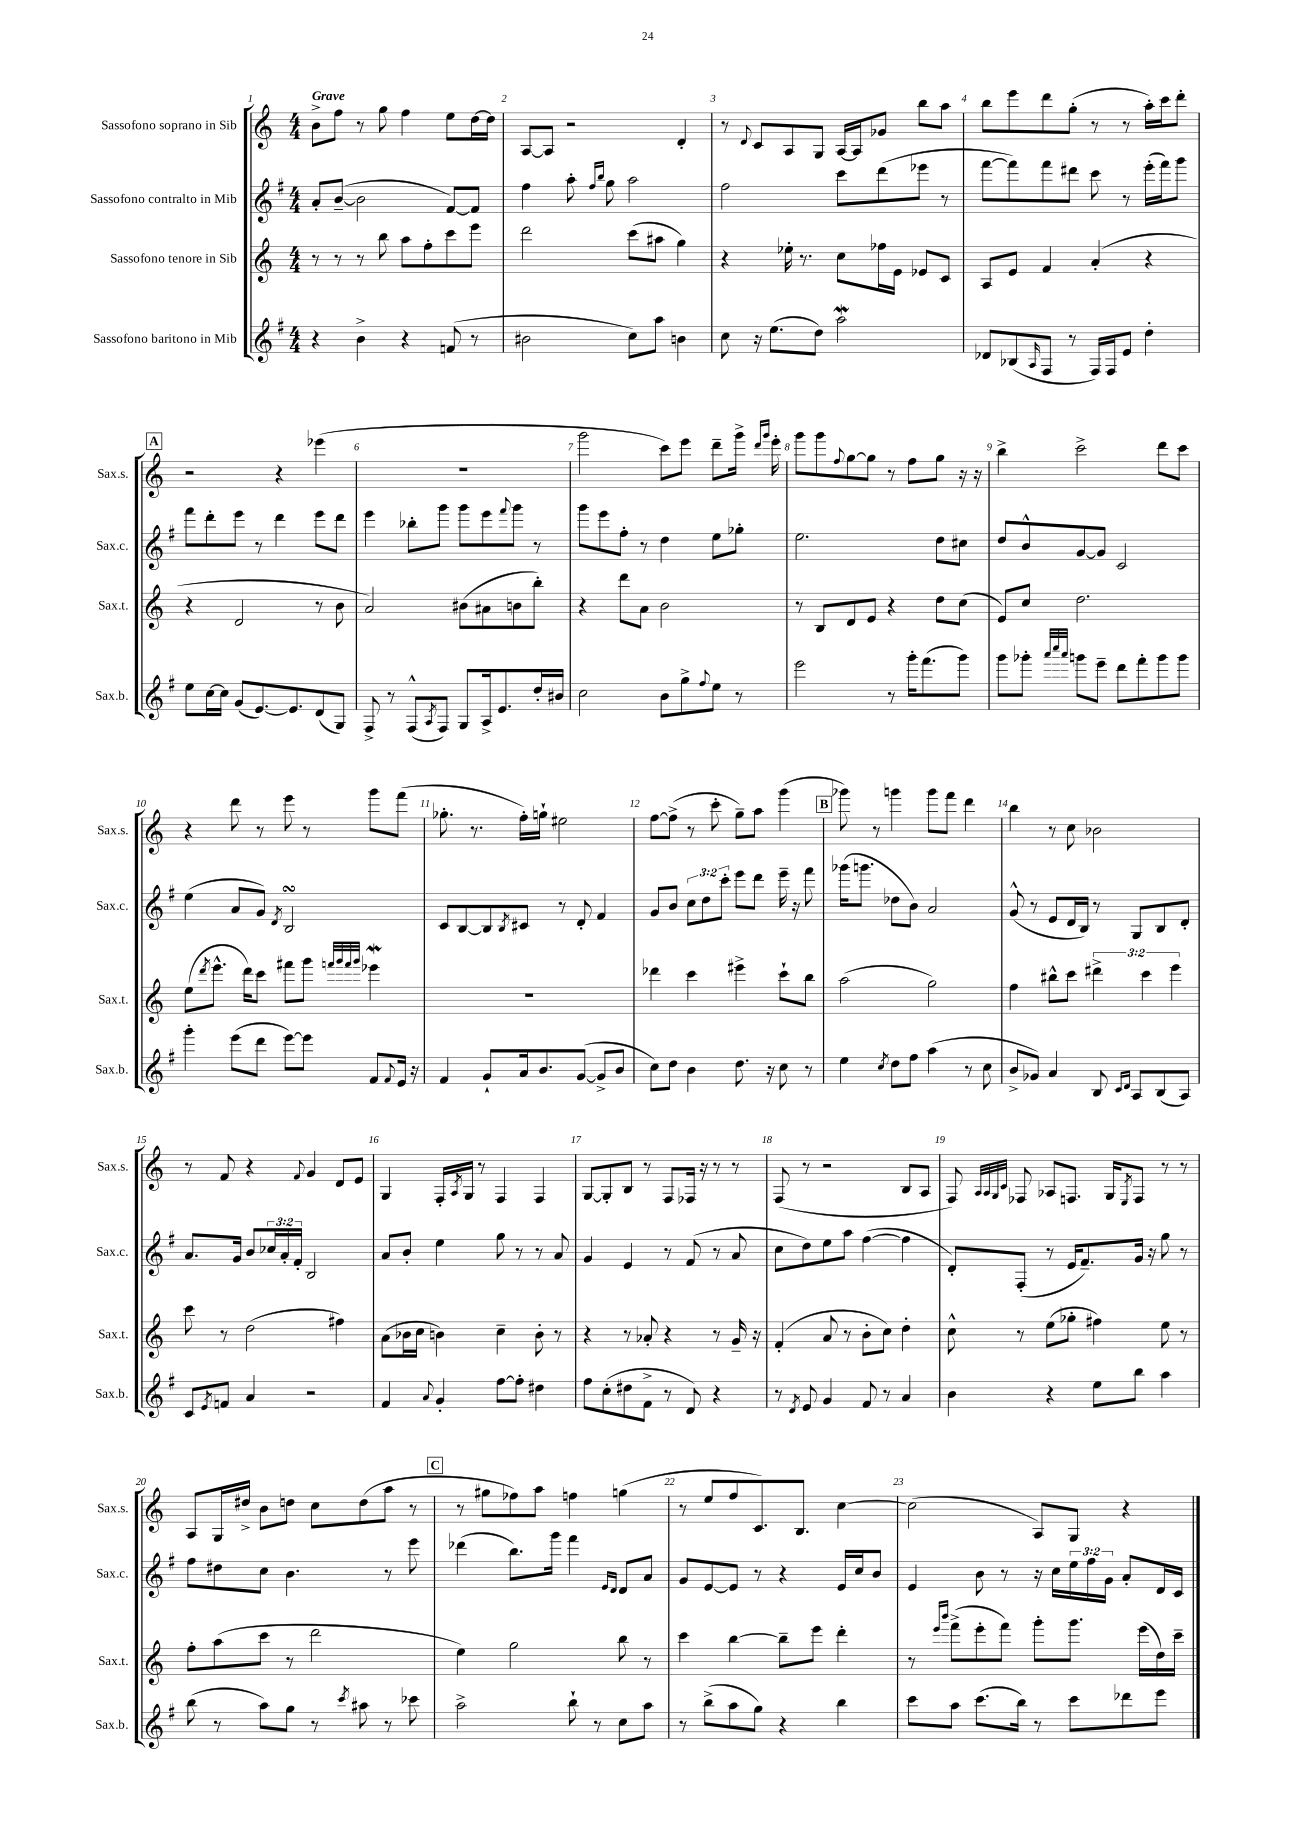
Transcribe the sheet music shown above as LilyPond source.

<<
\new StaffGroup <<
\new Staff = "s0" \with { instrumentName = "Sassofono soprano in Sib" shortInstrumentName = "Sax.s." } {
    \clef treble \key c \major \numericTimeSignature \time 4/4 \tempo "Grave"
    b'8-> f''8 r8 g''8 f''4 e''8 d''16~ d''16 |
    a8~ a8 r2 d'4-. |
    r8 \appoggiatura { d'8 } c'8 a8 g8 a16~ a16 ges'8 b''8 a''8 |
    b''8 e'''8 d'''8 g''8-.( r8 r8 a''16-.) c'''16 d'''8-. |
    \mark \markup { \box "A" } r2 r4 ees'''4( |
    R1 |
    g'''2 c'''8) e'''8 d'''8-- g'''16-> \grace { d'''16 g'''16 } e'''16-. |
    g'''8 g'''8 \appoggiatura { f''8 } g''8~ g''8 r8 f''8 g''8 r16 r16 |
    b''4-> c'''2-> d'''8 c'''8 |
    r4 d'''8 r8 e'''8 r8 g'''8 f'''8( |
    ges''8.-. r8. f''16-.) g''16-! eis''2 |
    f''8~ f''8->( r8 c'''8-. g''8--) a''8 g'''4( |
    \mark \markup { \box "B" } ges'''8) r8 g'''4 g'''8 f'''8 d'''4 |
    b''4 r8 c''8 bes'2 |
    r8 f'8 r4 \appoggiatura { f'8 } g'4 d'8 e'8 |
    g4 f16-. \acciaccatura { a8 } g16 r8 f4 f4 |
    g8~ g8-. b8 r8 f8 fes16 r16 r8 r8 |
    f8( r8 r2 b8 a8 |
    f8) \grace { a32 a32 g32 c'32 } fes8 aes8 f8. g16 \acciaccatura { e8 } f8 r8 r8 |
    a8 g16 dis''16-> b'8 d''8 c''8 d''8( a''8 r8 |
    \mark \markup { \box "C" } r8 gis''8 fes''8) a''8 f''4 g''4( |
    r8 e''8 f''8 c'8.) b8. c''4~ |
    c''2( a8) g8 r4 \bar "|." |
}
\new Staff = "s1" \with { instrumentName = "Sassofono contralto in Mib" shortInstrumentName = "Sax.c." } {
    \clef treble \key g \major \numericTimeSignature \time 4/4 \override Staff.TupletNumber.text = #tuplet-number::calc-fraction-text
    a'8-. b'8~--( b'2 fis'8~) fis'8 |
    fis''4 a''8-. \grace { fis''16 b''16 } g''8 a''2 |
    fis''2 c'''8 d'''8( ees'''8 r8 |
    fis'''8~ fis'''8) fis'''8 dis'''8 c'''8 r8 e'''16-.( fis'''16) g'''8 |
    \mark \markup { \box "A" } fis'''8 d'''8-. e'''8 r8 d'''4 e'''8 d'''8 |
    e'''4 bes''8-. g'''8 g'''8 e'''8 \appoggiatura { fis'''8 } g'''8 r8 |
    g'''8 e'''8 fis''8-. r8 d''4 e''8 ges''8-. |
    e''2. d''8 cis''8 |
    d''8 b'8-^ g'8~ g'8 c'2 |
    e''4( a'8 g'8) \acciaccatura { d'8 } b2\turn |
    c'8 b8~ b8 \acciaccatura { b8 } cis'8 r8 d'8-. fis'4 |
    g'8 b'8 \tuplet 3/2 { c''8 d''8 c'''8-. } e'''8 d'''8 e'''16-- r16 fis'''8 |
    \mark \markup { \box "B" } ges'''16( g'''8. des''8 b'8) a'2 |
    g'8-^( r8 e'8 d'16 b16) r8 g8 b8 d'8-. |
    a'8. g'16 b'8 \tuplet 3/2 { ces''16 a'16-. fis'16-. } b2 |
    a'8 b'8-. e''4 g''8 r8 r8 a'8 |
    g'4 e'4 r8 fis'8( r8 a'8 |
    c''8 d''8) e''8 a''8 fis''4~( fis''4 |
    d'8-.) fis8-.( r8 e'16 fis'8.--) g'16 r16 g''8 r8 |
    fis''8 dis''8 c''8 b'4. r8 e'''8 |
    \mark \markup { \box "C" } des'''4( b''8.) g'''16 fis'''4 \grace { e'16 d'16 } d'8 a'8 |
    g'8 e'8~ e'8 r8 r4 e'16 c''16 b'8 |
    e'4 b'8 r8 r16 c''16 \tuplet 3/2 { e''16 fis''16 g'16 } a'8-. d'16 c'16 \bar "|." |
}
\new Staff = "s2" \with { instrumentName = "Sassofono tenore in Sib" shortInstrumentName = "Sax.t." } {
    \clef treble \key c \major \numericTimeSignature \time 4/4 \override Staff.TupletNumber.text = #tuplet-number::calc-fraction-text
    r8 r8 r8 b''8 a''8 f''8-. c'''8 e'''8 |
    d'''2 c'''8( ais''8 g''4) |
    r4 ees''16-. r8. c''8 fes''16 e'16 ees'8 c'8 |
    a8 e'8 f'4 a'4-.( r4 |
    \mark \markup { \box "A" } r4 d'2 r8 b'8 |
    a'2) bis'8( ais'8 b'8 b''8-.) |
    r4 d'''8 a'8 b'2 |
    r8 b8 d'8 e'8 r4 d''8 c''8( |
    e'8) c''8 d''2. |
    e''8( \acciaccatura { d'''8 } e'''8.-^ d'''16) c'''8 fis'''8 g'''8 \grace { f'''32 g'''32 f'''32 g'''32 } ees'''4\mordent |
    R1 |
    des'''4 c'''4 eis'''4-> c'''8-! b''8 |
    \mark \markup { \box "B" } a''2( g''2) |
    f''4 bis''8-^ c'''8 \tuplet 3/2 { dis'''4-> c'''4 e'''4 } |
    c'''8 r8 d''2( fis''4) |
    a'8( bes'16 c''16 b'4) c''4-- b'8-. r8 |
    r4 r8 aes'8-. r4 r8 g'16-- r16 |
    f'4-.( a'8 r8 b'8-. c''8) d''4-. |
    c''8-^ r8 e''8( ges''8-. fis''4) e''8 r8 |
    f''8-. a''8( c'''8 r8 d'''2 |
    \mark \markup { \box "C" } e''4) g''2 b''8 r8 |
    c'''4 b''4~ b''8-- e'''8 d'''4-. |
    r8 \grace { e'''16 b'''16 } f'''8->( e'''8-. f'''8) g'''8-. g'''8. e'''16( d''16) c'''16-- \bar "|." |
}
\new Staff = "s3" \with { instrumentName = "Sassofono baritono in Mib" shortInstrumentName = "Sax.b." } {
    \clef treble \key g \major \numericTimeSignature \time 4/4
    r4 b'4-> r4 f'8( r8 |
    bis'2 c''8) a''8 b'4 |
    c''8 r16 e''8.( d''8) a''2\mordent |
    des'8 bes8( \grace { a16 } fis8 r8 fis16) fis16 e'8 d''4-. |
    \mark \markup { \box "A" } e''8 c''16~ c''16 g'8( e'8.~) e'8. d'8( g8) |
    fis8-> r8 fis8-^( \acciaccatura { a8 } fis8) g8 a16-> e'8. d''16-. bis'16 |
    c''2 b'8 g''8-> \appoggiatura { fis''8 } e''8 r8 |
    e'''2 r8 g'''16-. fis'''8.( g'''8) |
    g'''8 ges'''8-. \grace { a'''32 c''''32 a'''32 } g'''8 e'''8-- d'''8 fis'''8-. g'''8 g'''8 |
    g'''4-. e'''8( d'''8 e'''8~) e'''8 fis'8 \appoggiatura { fis'8 } e'16 r16 |
    fis'4 g'8-! a'16 b'8. g'8~( g'8-> b'8 |
    c''8) d''8 b'4 d''8. r16 c''8 r8 |
    \mark \markup { \box "B" } e''4 \acciaccatura { c''8 } d''8 fis''8 a''4( r8 c''8 |
    b'8-> ges'8) a'4 b8 \grace { c'16 d'16 } a8 b8( a8) |
    c'8 \acciaccatura { e'8 } f'8 a'4 r2 |
    fis'4 \appoggiatura { a'8 } g'4-. fis''8~ fis''8-. dis''4 |
    fis''8 c''8-.( dis''8 fis'8-> r8 d'8) r4 |
    r8 \acciaccatura { d'8 } e'8 g'4 fis'8 r8 a'4 |
    b'4 r4 e''8 b''8 a''4 |
    b''8( r8 a''8) g''8 r8 \acciaccatura { c'''8 } ais''8 r8 ces'''8 |
    \mark \markup { \box "C" } a''2-> b''8-! r8 c''8 a''8 |
    r8 b''8->( a''8 g''8) r4 b''4 |
    c'''8 a''8 c'''8.( b''16) r8 c'''8 des'''8 e'''8 \bar "|." |
}
>>
>>
\layout { \context { \Score \override BarNumber.break-visibility = ##(#f #t #t) barNumberVisibility = #all-bar-numbers-visible } }
